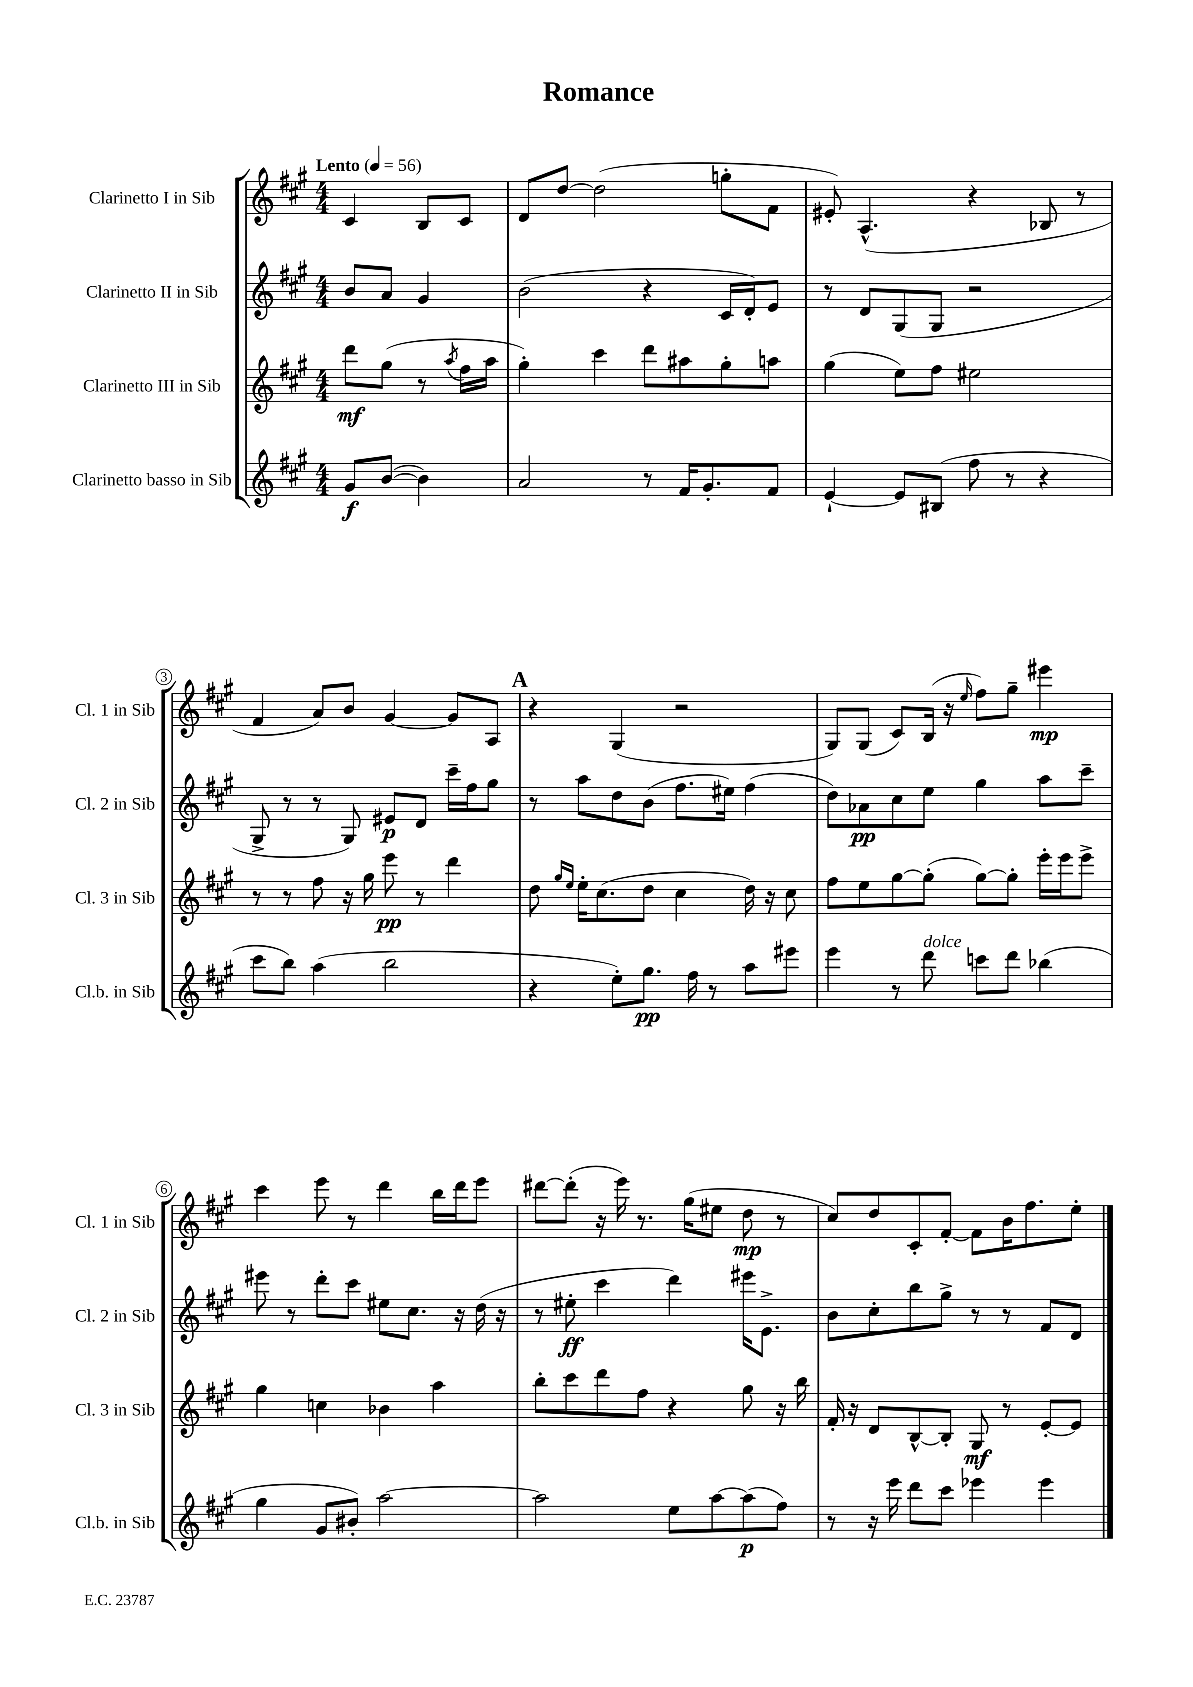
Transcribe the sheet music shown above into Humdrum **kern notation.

**kern	**kern	**kern	**kern
*staff4	*staff3	*staff2	*staff1
*clefG2	*clefG2	*clefG2	*clefG2
*k[f#c#g#]	*k[f#c#g#]	*k[f#c#g#]	*k[f#c#g#]
*M4/4	*M4/4	*M4/4	*M4/4
*MM56	*MM56	*MM56	*MM56
8g#/L	8ddd\L	8b/L	4c#/
([8b/J	(8gg#\J	8a/J	.
4b\])	8r	4g#/	8B/L
.	8qaa/	.	.
.	16ff#\LL	.	8c#/J
.	16aa\JJ	.	.
=	=	=	=
2a/	4gg#'\)	(2b\	8d/L
.	.	.	[8dd/J
.	4ccc#\	.	(2dd\]
8r	8ddd\L	4r	.
16f#/LK	8aa#\	.	.
8.g#'/	.	.	.
.	8gg#'\	16c#/LL	8gg'\L
.	.	16d'/J)	.
8f#/J	8aa\J	8e/J	8f#\J
=	=	=	=
[4e`/	(4gg#\	8r	8e#'/)
.	.	8d/L	(4.A^^/
8e/]L	8ee\L)	(8G#/	.
(8B#/J	8ff#\J	8G#/J	.
8ff#\	2ee#\	2r	4r
8r	.	.	.
4r	.	.	8B-/
.	.	.	8r
=	=	=	=
8ccc#\L	8r	8G#^/	4f#/
8bb\J)	8r	8r	.
(4aa\	8ff#\	8r	8a/L)
.	16r	8G#/)	8b/J
.	16gg#\	.	.
2bb\	8eee\	8e#/L	[4g#/
.	8r	8d/J	.
.	4ddd\	16ccc#~\LL	8g#/]L
.	.	16ff#\J	.
.	.	8gg#\J	8A/J
=	=	=	=
4r	8dd\	8r	4r
.	16qqgg#/LL	.	.
.	16qqee/JJ	.	.
.	16ee'\LK	8aa\L	.
.	(8.cc#\	.	.
8ee'\L)	.	8dd\	(4G#/
8.gg#\J	8dd\J	(8b\J	.
.	4cc#\	8.ff#\L	2r
16ff#\	.	.	.
8r	.	.	.
.	.	16ee#\Jk)	.
8aa\L	16dd\)	(4ff#\	.
.	16r	.	.
8eee#\J	8cc#\	.	.
=	=	=	=
4eee\	8ff#\L	8dd\L)	8G#/L)
.	8ee\	8a-\	(8G#/J
8r	[8gg#\	8cc#\	8c#/L)
8ddd\	(8gg#'\]J	8ee\J	(16B/Jk
.	.	.	16r
.	.	.	16qqee/
8ccc\L	[8gg#\L)	4gg#\	8ff#\L)
8ddd\J	8gg#'\]J	.	8gg#~\J
(4bb-\	16eee'\LL	8aa\L	4eee#\
.	16eee\J	.	.
.	8eee^\J	8ccc#~\J	.
=	=	=	=
4gg#\	4gg#\	8eee#\	4ccc#\
.	.	8r	.
8g#/L	4cc\	8ddd'\L	8eee\
8b#'/J)	.	8ccc#\J	8r
[2aa\	4b-\	8ee#\L	4ddd\
.	.	8.cc#\J	.
.	4aa\	.	16bb\LL
.	.	16r	16ddd\J
.	.	(16dd\	8eee\J
.	.	16r	.
=	=	=	=
2aa\]	8bb'\L	8r	[8ddd#\L
.	8ccc#\	8ee#'\	(8ddd#'\]J
.	8ddd\	4ccc#\	16r
.	.	.	16eee\)
.	8ff#\J	.	8.r
8ee\L	4r	4ddd\)	.
.	.	.	(16gg#\LK
[8aa\	.	.	8ee#\J
(8aa\]	8gg#\	16eee#\LK	8dd\
.	.	8.e^\J	.
8ff#\J)	16r	.	8r
.	16bb\	.	.
=	=	=	=
8r	16f#'/	8b\L	8cc#/L)
.	16r	.	.
16r	8d/L	8cc#'\	8dd/
16eee\	.	.	.
8ddd\L	[8B^^/	8bb\	8c#'/
8ccc#\J	8B'/]J	8gg#^\J	[8f#'/J
4eee-\	8G#/	8r	8f#\]L
.	8r	8r	16b\K
.	.	.	8.ff#\
4eee-\	[8e'/L	8f#/L	.
.	8e/]J	8d/J	8ee'\J
==	==	==	==
*-	*-	*-	*-
